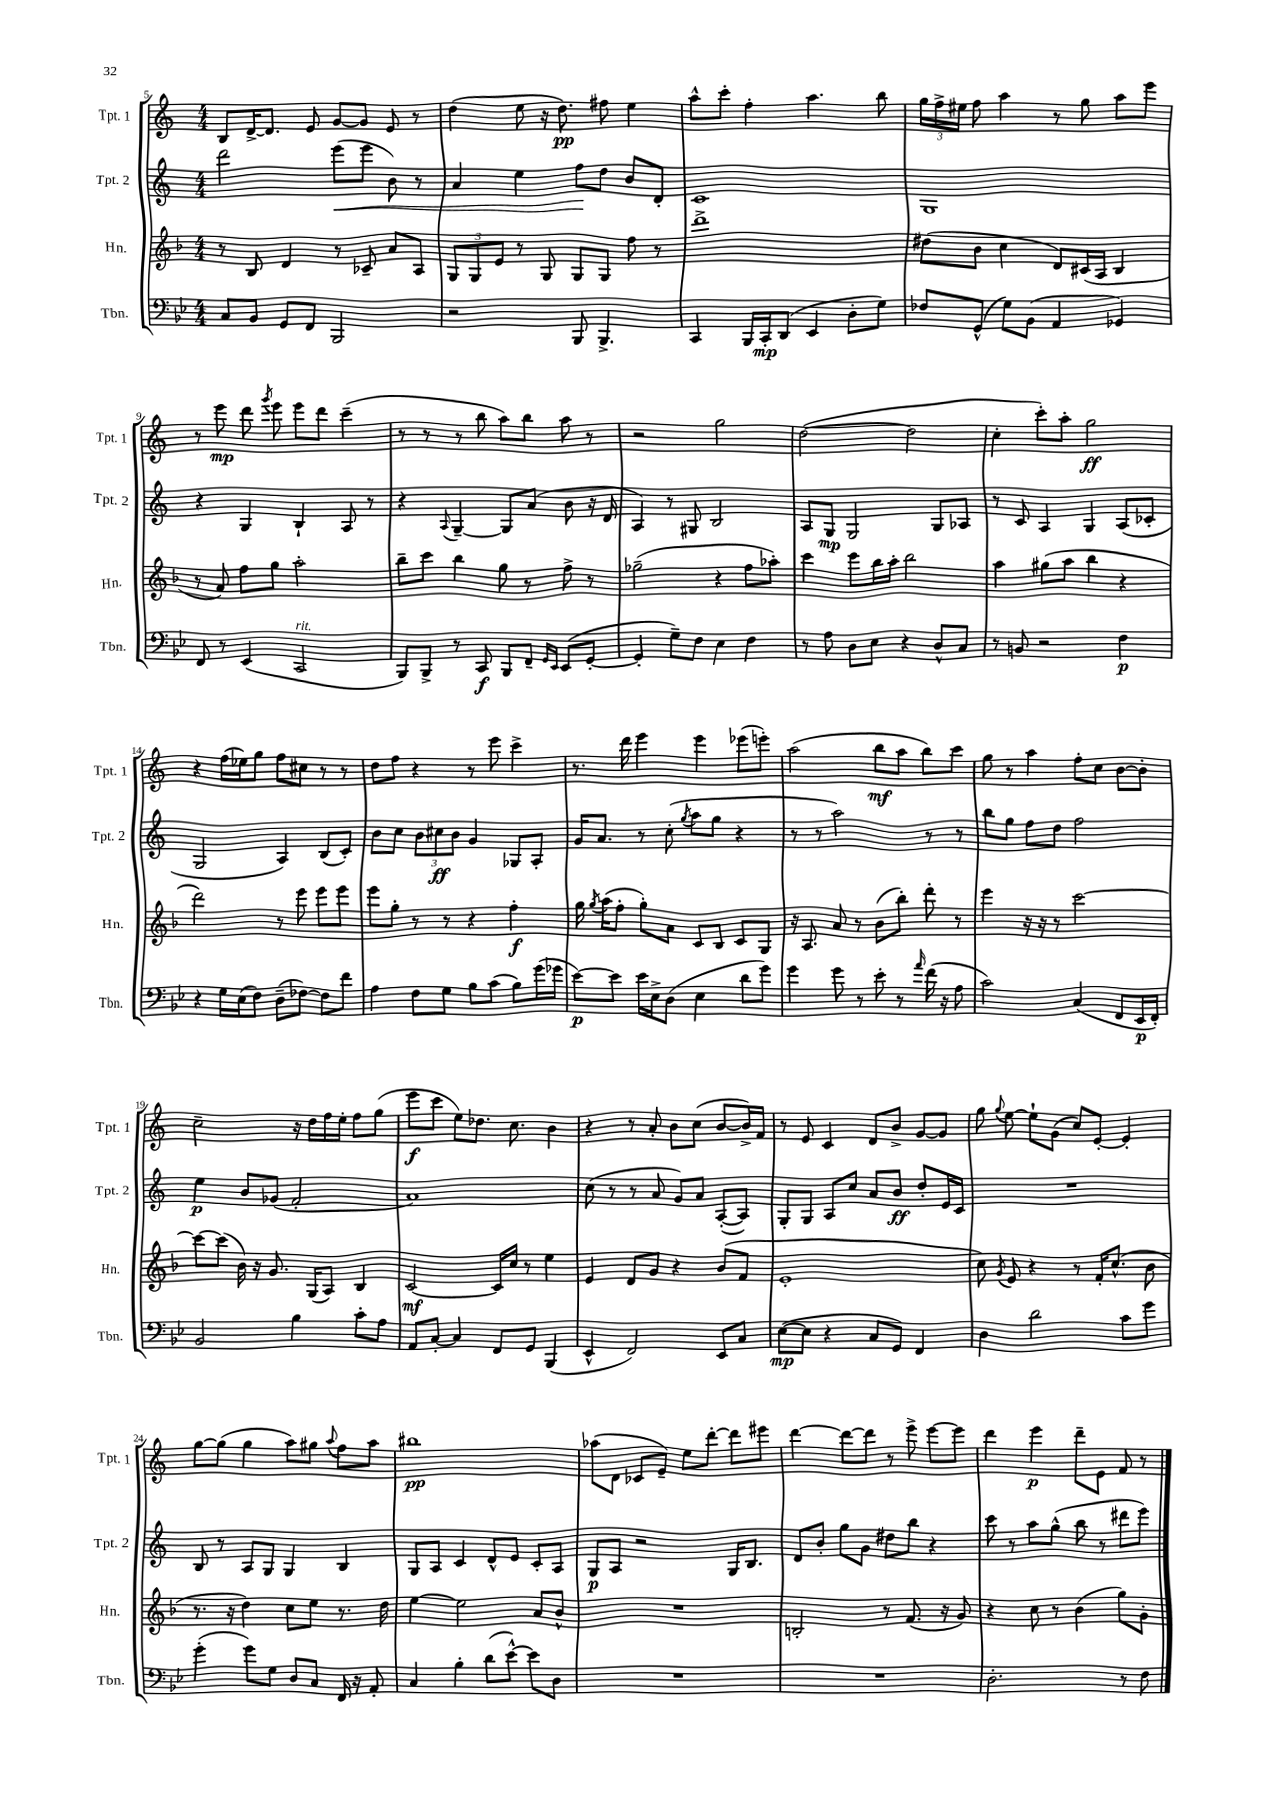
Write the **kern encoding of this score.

**kern	**kern	**kern	**kern
*staff4	*staff3	*staff2	*staff1
*clefF4	*clefG2	*clefG2	*clefG2
*k[b-e-]	*k[b-]	*k[]	*k[]
*M4/4	*M4/4	*M4/4	*M4/4
8C	8r	2ddd	8B
8BB-	8B-	.	[16d^
.	.	.	8.d]
8GG	4d	.	.
8FF	.	.	8e
2BBB-	8r	(8eee	[8g
.	8c-~	8eee	8g]
.	8a	8b)	8e
.	8A	8r	8r
=	=	=	=
2r	12G	4a	(4dd
.	12G	.	.
.	12e	.	.
.	8r	4ee	8ee
.	8G	.	16r
.	.	.	8.dd)
8BBB-	8G	8ff	.
4.BBB-^	8G	8dd	8ff#
.	8ff	8b	4ee
.	8r	8d'	.
=	=	=	=
4CC	1ddd^	1c	8aa^^
.	.	.	8ccc'
16BBB-	.	.	4ff'
16CC'	.	.	.
(8DD	.	.	.
4EE-	.	.	4.aa
8D'	.	.	.
8G)	.	.	8bb
=	=	=	=
8F-	(8dd#	1G	24gg
.	.	.	24ff^
.	.	.	24ee#
(8GG^^	8b-	.	8ff
8G)	4cc	.	4aa
(8BB-	.	.	.
4AA	8d)	.	8r
.	(16c#	.	8gg
.	16A	.	.
4GG-)	4B-	.	8aa
.	.	.	8eee
=	=	=	=
8FF	8r	4r	8r
8r	8a)	.	8eee
(4EE-	8ff	4G	8ddd
.	.	.	8qggg
.	8gg	.	8eee
2CC	2aa'	4B`	8eee
.	.	.	8ddd
.	.	8A	(4ccc~
.	.	8r	.
=	=	=	=
8BBB-)	8bb-~	4r	8r
8BBB-^	8ccc	.	8r
.	.	8qqA	.
8r	4bb-	[4G~	8r
8CC	.	.	8bb
8BBB-	8gg	8G]	8aa)
8FF~	8r	(8a	8bb
16qqGG	.	.	.
16qqEE-	.	.	.
(8EE-	8ff^	8b	8aa
[8GG'	8r	16r	8r
.	.	16d	.
=	=	=	=
4GG']	(2gg-~	4A)	2r
8G~)	.	8r	.
8F	.	8G#	.
4E-	4r	2B	2gg
4F	8ff	.	.
.	8aa-')	.	.
=	=	=	=
8r	4ccc	8A	([2dd
8A	.	8G	.
8D	8eee	2G	.
8E-	16bb-	.	.
.	16aa'	.	.
4r	2bb-	.	2dd]
8D^^	.	8G	.
8C	.	8A-	.
=	=	=	=
8r	4aa	8r	4cc'
8BB	.	8c	.
2r	(8gg#	4A	8ccc')
.	8aa	.	8aa'
.	4bb-	4G	2gg
4F	4r	(8A	.
.	.	8c-'	.
=	=	=	=
4r	2ddd)	2G	4r
16G	.	.	(16ff
(16E-	.	.	16ee-)
8F)	.	.	8gg
(8D~	8r	4A)	8ff
[8F-)	8eee	.	8cc#
8F-]	8eee	(8B	8r
8f	8eee	8c')	8r
=	=	=	=
4A	8eee	8b	8dd
.	8gg'	8cc	8ff
8F	8r	12b	4r
.	.	12cc#	.
8G	8r	.	.
.	.	12b	.
8B-	4r	4g	8r
(8c	.	.	8eee
8B-)	4ff'	8G-	4ccc^
(16g	.	8A'	.
16g-	.	.	.
=	=	=	=
[8e-)	16gg	16g	8.r
.	8qgg	.	.
.	(16aa	8.a	.
8e-]	8ff'	.	.
.	.	.	16ddd
16e-	8gg')	8r	4eee
16E-^	.	.	.
(8D	8a	(8cc'	.
.	.	8qgg	.
4E-	8c	8aa	4eee
.	8B-	8gg	.
8d	8c	4r	(8eee-
8g)	8G	.	8eee')
=	=	=	=
4g	16r	8r	(2aa
.	8.A	.	.
.	.	8r	.
8g	8a	2aa)	.
8r	8r	.	.
8e-'	(8b-	.	8bb
8r	8bb-')	.	8aa
16qqa	.	.	.
(16f	8ddd'	8r	8bb)
16r	.	.	.
8A	8r	8r	8ccc
=	=	=	=
2c)	4eee	8bb	8gg
.	.	8gg	8r
.	16r	8ff	4aa
.	16r	.	.
.	8r	8dd	.
(4C	[2ccc	2ff	8ff'
.	.	.	8cc
8FF	.	.	[8b
16EE-	.	.	8b']
16FF')	.	.	.
=	=	=	=
2BB-	8ccc_	4ee	2cc~
.	(8ccc]	.	.
.	16b-)	8b	.
.	16r	.	.
.	8.g	(8g-	.
4B-	.	2f'	16r
.	(16G	.	16dd
.	8A)	.	16ff
.	.	.	16ee'
8c'	4B-	.	8ff
8A	.	.	(8gg
=	=	=	=
8AA	[2c	1a)	8eee
[8C'	.	.	8ccc
4C]	.	.	8ee)
.	.	.	8.dd-
8FF	16c]	.	.
.	16cc	.	8.cc
8GG	8r	.	.
(4BBB-	4ee	.	4b
=	=	=	=
4EE-^^	4e	(8cc	4r
.	.	8r	.
2FF)	8d	8r	8r
.	8g	8a	8a'
.	4r	8g)	8b
.	.	8a	(8cc
8EE-	(8b-	([8A'	[8b
8C	8f	8A])	16b^])
.	.	.	16f
=	=	=	=
([8E-	1e'	8G'	8r
8E-]	.	8G	8e
4r	.	8A	4c
.	.	8cc	.
8C	.	8a	8d
8GG)	.	8b	8b^
4FF	.	8dd'	[8g
.	.	16e	8g]
.	.	16c	.
=	=	=	=
4D	8cc)	1r	8gg
.	8qg	.	8qqgg
.	8e	.	[8ee
2d	4r	.	8ee`]
.	.	.	(8g
.	8r	.	8cc)
.	16f'	.	[8e'
.	(8.cc^^	.	.
8c	.	.	4e']
8g	8b-	.	.
=	=	=	=
(4g'	8.r	8B	[8gg
.	.	8r	(8gg]
.	16r	.	.
8g)	4dd)	8A	4gg
8G	.	8G	.
8D	8cc	4G	8aa)
8C	8ee	.	8gg#
.	.	.	8qqaa
16FF	8.r	4B	8ff
16r	.	.	.
8AA'	.	.	8aa
.	16dd	.	.
=	=	=	=
4C	[4ee	8G	1bb#
.	.	8A	.
4B-'	2ee]	4c	.
(8d	.	8d^^	.
[8e-^^)	.	8e	.
8e-]	8a	8c'	.
8D	8b-^^	8A	.
=	=	=	=
1r	1r	8G	(8aa-
.	.	8A	8d
.	.	2r	8c-
.	.	.	8e~)
.	.	.	8ee
.	.	.	[8ddd'
.	.	16G	8ddd]
.	.	8.B	.
.	.	.	8eee#
=	=	=	=
1r	2B'	8d	[4ddd
.	.	8b'	.
.	.	8gg	8ddd_
.	.	8g	8ddd]
.	8r	8dd#	8r
.	(8.f	8bb	8eee^
.	.	4r	[8eee
.	16r	.	.
.	8g)	.	8eee]
=	=	=	=
2.D'	4r	8ccc	4ddd
.	.	8r	.
.	8cc	8aa	4eee
.	8r	(8gg^^	.
.	(4b-	8bb	8ddd~
.	.	8r	8e
8r	8gg)	8ddd#	8f
8F	8g'	8eee)	8r
==	==	==	==
*-	*-	*-	*-
